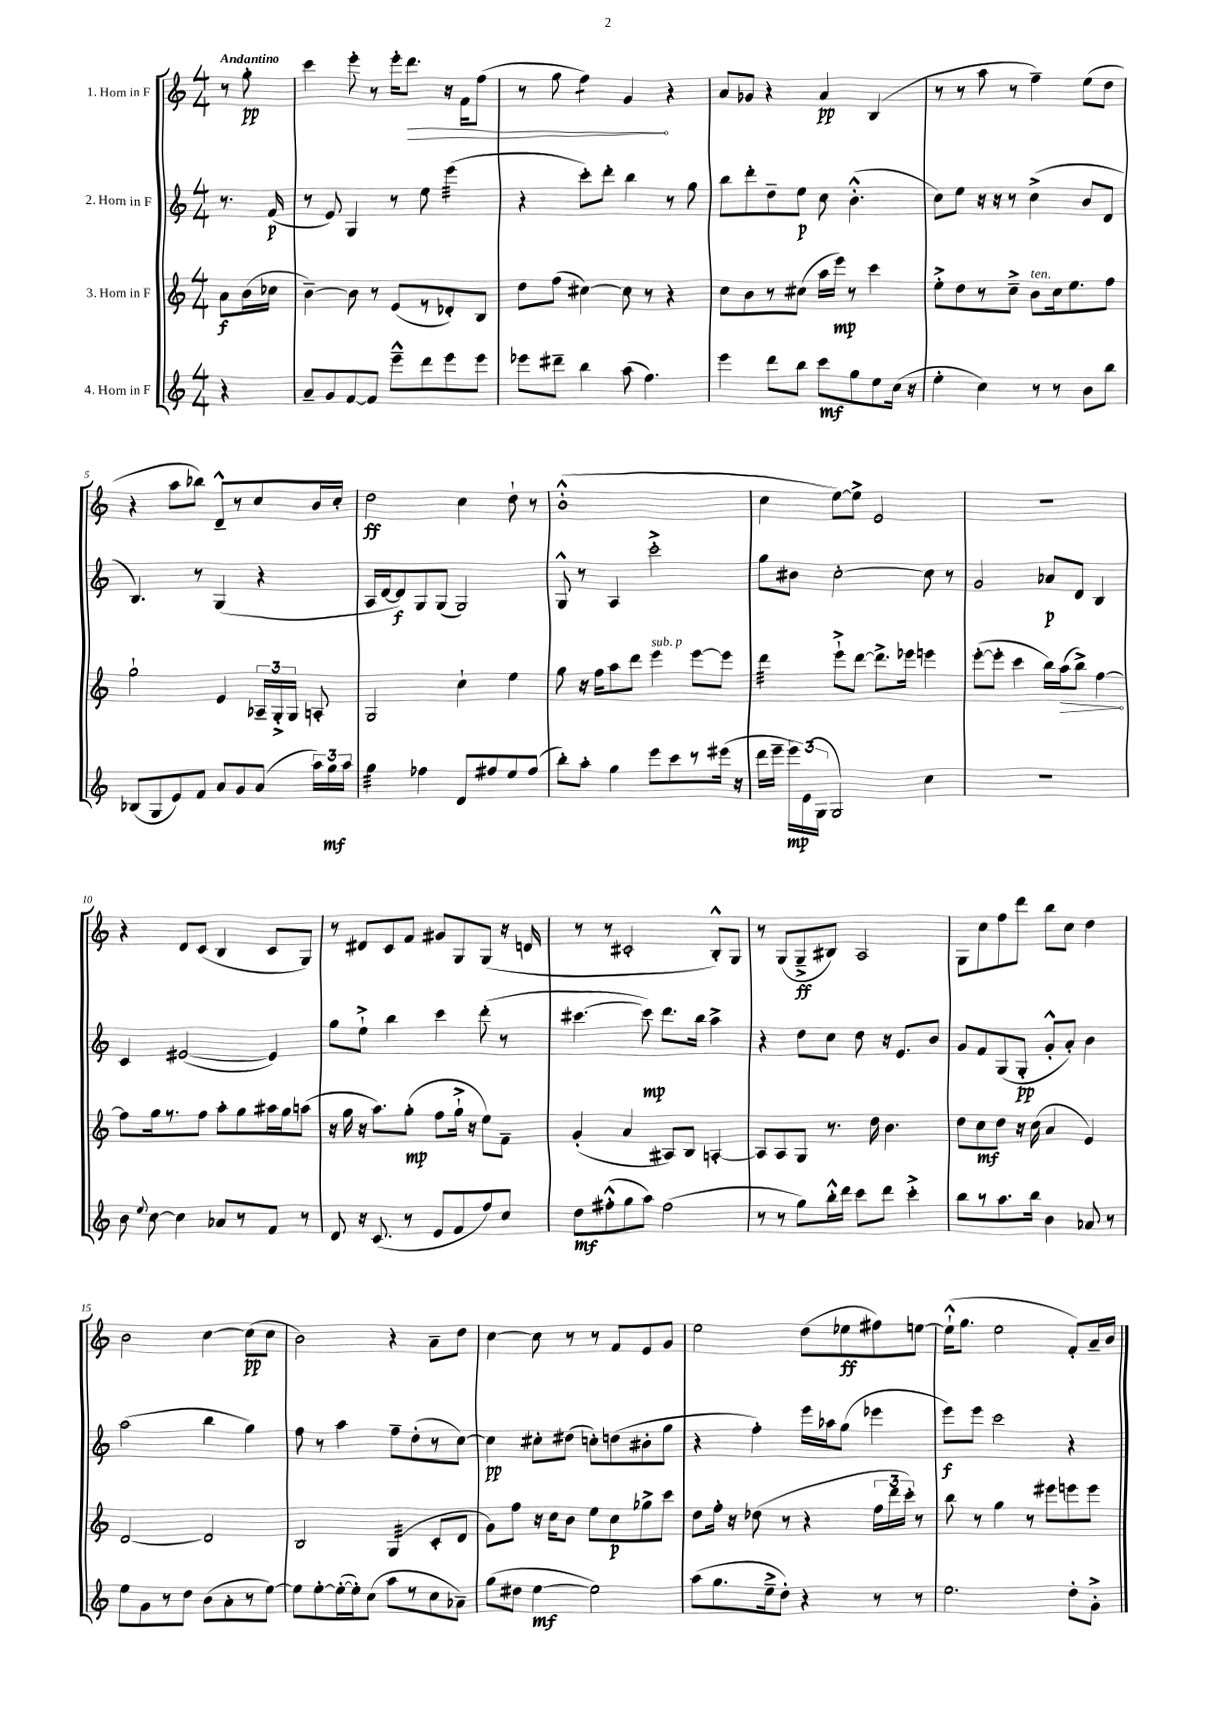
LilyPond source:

<<
\new StaffGroup <<
\new Staff = "s0" \with { instrumentName = "1. Horn in F" } {
    \clef treble \key c \major \numericTimeSignature \time 4/4 \partial 4 \tempo "Andantino"
    \autoBeamOff r8 g''8-.\pp |
    c'''4 e'''8-. r8 e'''16[-. \once \override Hairpin.circled-tip = ##t d'''8.]\> r16 f'16[ f''8]( |
    r8 g''8 f''4:8) g'4\! r4 |
    a'8[ ges'8] r4 a'4\pp b4( |
    r8 r8 a''8 r8 f''4--) e''8[( d''8] |
    r4 a''8[ bes''8]) d'8[---^ r8 c''8 b'16 c''16]-. |
    d''2\ff c''4 d''8-! r8 |
    b'1-.-^( |
    c''4 e''8[~) e''8]-> e'2 |
    R1 |
    r4 d'8[ c'8]( b4 c'8[ g8]) |
    r8 dis'8[ c'8 f'8] gis'8[ g8 g8]( r16 d'16 |
    r8 r8 cis'2-. b8[-.-^) g8] |
    r8 g8[( g8--->\ff bis8]) a2 |
    g8[ c''8 f''8 d'''8] b''8[ c''8] d''4 |
    b'2 c''4~ c''8[\pp( c''8] |
    b'2) r4 a'8[-- d''8] |
    c''4~ c''8 r8 r8 f'8[ e'8 g'8] |
    e''2 d''8[( ees''8\ff fis''8) e''8]~ |
    e''16[-!-^( g''8.] e''2 f'8[-.) a'16-- b'16] \bar "|." |
}
\new Staff = "s1" \with { instrumentName = "2. Horn in F" } {
    \clef treble \key c \major \numericTimeSignature \time 4/4 \partial 4
    \autoBeamOff r8. f'16\p( |
    r8 e'8) g4 r8 e''8 e'''4:32( |
    r4 c'''8[-.) d'''8]-. b''4 r8 g''8 |
    b''8[ d'''8-. d''8-- e''8]\p c''8 b'4.-.-^( |
    c''8[) e''8] r16 r16 r8 c''4->( b'8[ d'8] |
    b4.) r8 g4( r4 |
    a16[ d'16~ d'8\f) g8 g8]( g2) |
    g8-^ r8 a4 c'''2-.-> |
    g''8[ bis'8] c''2~-. c''8 r8 |
    g'2 aes'8[\p d'8] b4 |
    c'4 eis'2~( eis'4) |
    g''8[ e''8]-!-> b''4 c'''4 d'''8-.( r8 |
    cis'''4.~ cis'''8\mp) d'''8.[ b''16] a''4-> |
    r4 d''8[ c''8] d''8 r16 e'8.[ b'8] |
    g'8[ f'8 g8( g8]-.\pp g'8[-.-^ a'8]-.) b'4 |
    a''2( b''4 g''4) |
    f''8 r8 a''4 f''8[-- d''8-.( r8 c''8]~) |
    c''4\pp cis''8[-. dis''8]( c''8[-.) d''8( bis'8-. g''8] |
    r4 f''4-.) e'''16[ aes''16 g''8]( ees'''4 |
    e'''8[\f) e'''8] c'''2 r4 \bar "|." |
}
\new Staff = "s2" \with { instrumentName = "3. Horn in F" } {
    \clef treble \key c \major \numericTimeSignature \time 4/4 \partial 4
    \autoBeamOff a'8[\f b'16( ces''16] |
    b'4~--) b'8 r8 e'8[( r8 des'8-.) b8] |
    d''8[ f''8]( cis''4~) cis''8 r8 r4 |
    c''8[ b'8 r8 cis''8]( a''16[ e'''16]\mp) r8 c'''4 |
    e''8[-.-> d''8 r8 c''8]---> b'8[^\markup { \italic "ten." } c''16 e''8. f''8] |
    g''2-! e'4 \tuplet 3/2 { aes16[-- g16-.-> g16] } a8-. |
    g2 c''4-! e''4 |
    g''8 r16 f''16[ a''8 d'''8] e'''4^\markup { \italic "sub. p" } e'''8[~ e'''8] |
    d'''4:32 e'''8[-!-> d'''8]~ d'''8.[-> ees'''16] e'''4 |
    e'''8[~-.( e'''8]-. c'''4 b''16[) \once \override Hairpin.circled-tip = ##t a''16\>( b''8]->) f''4~\! |
    f''8[ g''16 r8. f''8] a''8[-. g''8 ais''16 g''16 a''8]( |
    r16 g''16 r16 a''8.[) g''8]-.\mp( f''8[ g''16]-!-> r16 e''8[) f'8]-- |
    g'4-.( a'4 ais8[) b8] a4~-. |
    a8[ a8 g8] r8. d''16 b'4. |
    d''8[ c''8\mf d''8] r16 c''16( a'4 e'4) |
    d'2~ d'2 |
    b2 g4:32( c'8[-. d'8] |
    g'8[) f''8] r16 c''16[ b'8] e''8[ c''8\p ges''8-> c'''8] |
    d''8[ f''16]-. r16 des''8( r8 r4 \tuplet 3/2 { f''16[ d'''16 c'''16]-.) } r8 |
    b''8 r8 g''4 r8 eis'''8[ e'''8 e'''8] \bar "|." |
}
\new Staff = "s3" \with { instrumentName = "4. Horn in F" } {
    \clef treble \key c \major \numericTimeSignature \time 4/4 \partial 4
    \autoBeamOff r4 |
    a'8[-- g'8 f'8~ f'8] e'''8[---^ d'''8 e'''8 e'''8] |
    ees'''8[ dis'''8]-- b''4 a''8( f''4.) |
    e'''4 d'''8[ b''8] c'''8[\mf g''8 e''8 c''16]( r16 |
    e''4-. c''4) r8 r8 b'8[ b''8] |
    bes8[( g8 e'8) f'8] a'8[ g'8 a'8]( \tuplet 3/2 { a''16[) g''16\mf a''16] } |
    g''4:32 fes''4 d'8[ fis''8 e''8 fis''8]( |
    b''8[-.) a''8]-. g''4 e'''8[ c'''8 r8 eis'''16]( r16 |
    d'''16[ e'''16]-- \tuplet 3/2 { e'''16[\mp) e'16( g16] } g2) c''4 |
    R1 |
    b'8 \appoggiatura { e''8 } c''8~ c''4 aes'8[ r8 f'8] r8 |
    d'8 r16 c'8.( r8 e'8[ f'8 f''8) c''8] |
    d''8[\mf fis''8-.-^( g''8 a''8]) fis''2( |
    r8 r8 g''8[) b''16-.-^ d'''16] c'''8[ d'''8] c'''4-.-> |
    b''8[ r8 a''8. b''16] b'4 aes'8 r8 |
    e''8[ g'8 r8 d''8] b'8[( a'8-. r8 e''8]~) |
    e''8[ e''8~-. e''16~-.( e''16-.) c''8]( a''8[ r8 c''8 aes'8]--) |
    g''8[( dis''8] e''4~\mf e''2) |
    a''8[( g''8. e''16---> d''8]-.) r4 r8 r8 |
    e''2. d''8[-. g'8]-.-> \bar "|." |
}
>>
>>
